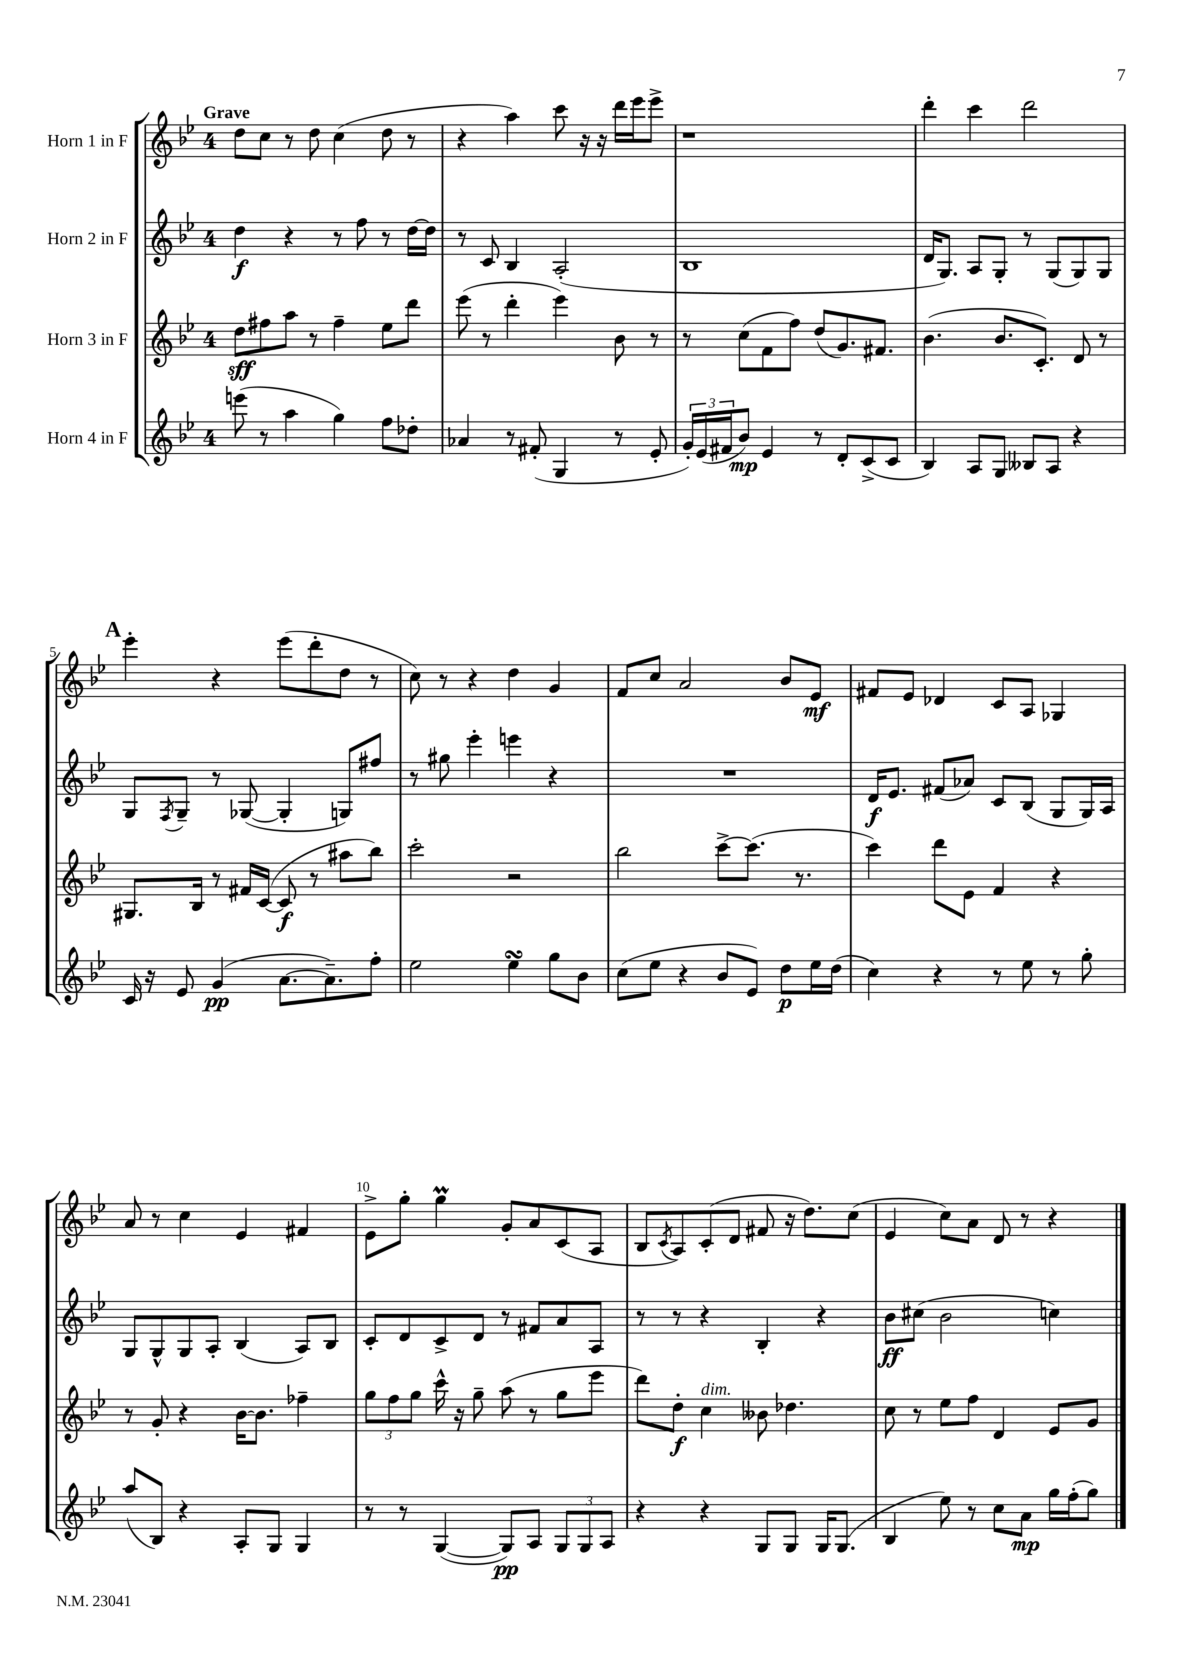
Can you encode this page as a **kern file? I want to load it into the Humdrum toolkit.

**kern	**kern	**kern	**kern
*staff4	*staff3	*staff2	*staff1
*clefG2	*clefG2	*clefG2	*clefG2
*k[b-e-]	*k[b-e-]	*k[b-e-]	*k[b-e-]
*M4/4	*M4/4	*M4/4	*M4/4
(8eee\	8dd\L	4dd\	8dd\L
8r	8ff#\	.	8cc\J
4aa\	8aa\J	4r	8r
.	8r	.	8dd\
4gg\)	4ff#~\	8r	(4cc\
.	.	8ff\	.
8ff\L	8ee-\L	8r	8dd\
8dd-'\J	8ddd\J	[16dd\LL	8r
.	.	16dd\]JJ	.
=	=	=	=
4a-/	(8eee-\	8r	4r
.	8r	8c/	.
8r	4ddd'\	4B-/	4aa\)
(8f#'/	.	.	.
4G/	4eee-\)	(2A'/	8ccc\
.	.	.	16r
.	.	.	16r
8r	8b-\	.	16ddd\LL
.	.	.	16eee-\J
8e-'/	8r	.	8eee-^\J
=	=	=	=
24g'/LL)	8r	1B-	1r
(24e-/	.	.	.
24f#/J	.	.	.
8b-/J)	(8cc\L	.	.
4e-/	8f\	.	.
.	8ff\J)	.	.
8r	(8dd/L	.	.
8d'/L	8.g/)	.	.
(8c^/	.	.	.
.	8.f#/J	.	.
8c/J	.	.	.
=	=	=	=
4B-/)	(4.b-\	16d/LK	4ddd'\
.	.	8.G/J)	.
8A/L	.	8A/L	4ccc\
8G/J	8.b-/L	8G'/J	.
8B--/L	.	8r	2ddd\
.	8.c'/J)	.	.
8A/J	.	(8G/L	.
4r	8d/	8G/)	.
.	8r	8G/J	.
=	=	=	=
16c/	8.G#/L	8G/L	4eee-'\
16r	.	.	.
.	.	8qF/	.
8e-/	.	8G~/J	.
.	16B-/Jk	.	.
(4g/	8r	8r	4r
.	16f#/LL	([8G-/	.
.	([16c/JJ	.	.
[8.a\L	8c/]	4G-'/]	(8eee-\L
.	8r	.	8ddd'\
8.a~\])	.	.	.
.	8aa#\L	8G/L)	8dd\J
8ff'\J	8bb-\J)	8ff#/J	8r
=	=	=	=
2ee-\	2ccc'\	8r	8cc\)
.	.	8gg#\	8r
.	.	4eee-'\	4r
4ee-\	2r	4eee\	4dd\
8gg\L	.	4r	4g/
8b-\J	.	.	.
=	=	=	=
(8cc\L	2bb-\	1r	8f/L
8ee-\J	.	.	8cc/J
4r	.	.	2a/
8b-/L	[8ccc^\L	.	.
8e-/J)	(8.ccc\]J	.	.
8dd\L	.	.	8b-/L
.	8.r	.	.
16ee-\L	.	.	8e-/J
(16dd\JJ	.	.	.
=	=	=	=
4cc\)	4ccc\)	16d/LK	8f#/L
.	.	8.e-/J	.
.	.	.	8e-/J
4r	8ddd\L	(8f#/L	4d-/
.	8e-\J	8a-/J)	.
8r	4f/	8c/L	8c/L
8ee-\	.	(8B-/J	8A/J
8r	4r	8G/L	4G-/
8gg'\	.	16G/L)	.
.	.	16A/JJ	.
=	=	=	=
(8aa/L	8r	8G/L	8a/
8B-/J)	8g'/	8G^^/	8r
4r	4r	8G/	4cc\
.	.	8A'/J	.
8A'/L	[16b-\LK	(4B-/	4e-/
.	8.b-\]J	.	.
8G/J	.	.	.
4G/	4ff-~\	8A/L)	4f#/
.	.	8B-/J	.
=	=	=	=
8r	12gg\L	8c'/L	8e-^\L
.	12ff\	.	.
8r	.	8d/	8gg'\J
.	12gg\J	.	.
([4G/	16ccc^^\	8c^/	4gg\
.	16r	.	.
.	8gg~\	8d/J	.
8G/]L)	(8aa\	8r	8g'/L
8A/J	8r	8f#/L	8a/
12G/L	8gg\L	8a/	(8c/
12G/	.	.	.
.	8eee-\J	8A/J	8A/J
12A/J	.	.	.
=	=	=	=
4r	8ddd\L)	8r	8B-/L
.	.	.	8qc/
.	8dd'\J	8r	8A/)
4r	4cc\	4r	(8c'/
.	.	.	8d/J
8G/L	8b--\	4B-'/	8f#/
8G/J	4.dd-\	.	16r
.	.	.	8.dd\L)
16G/LK	.	4r	.
(8.G/J	.	.	.
.	.	.	(8cc\J
=	=	=	=
4B-/	8cc\	8b-\L	4e-/
.	8r	(8cc#\J	.
8ee-\)	8ee-\L	2b-\	8cc\L)
8r	8ff\J	.	8a\J
8cc\L	4d/	.	8d/
8a\J	.	.	8r
16gg\LL	8e-/L	4cc\)	4r
(16ff'\J	.	.	.
8gg\J)	8g/J	.	.
==	==	==	==
*-	*-	*-	*-
